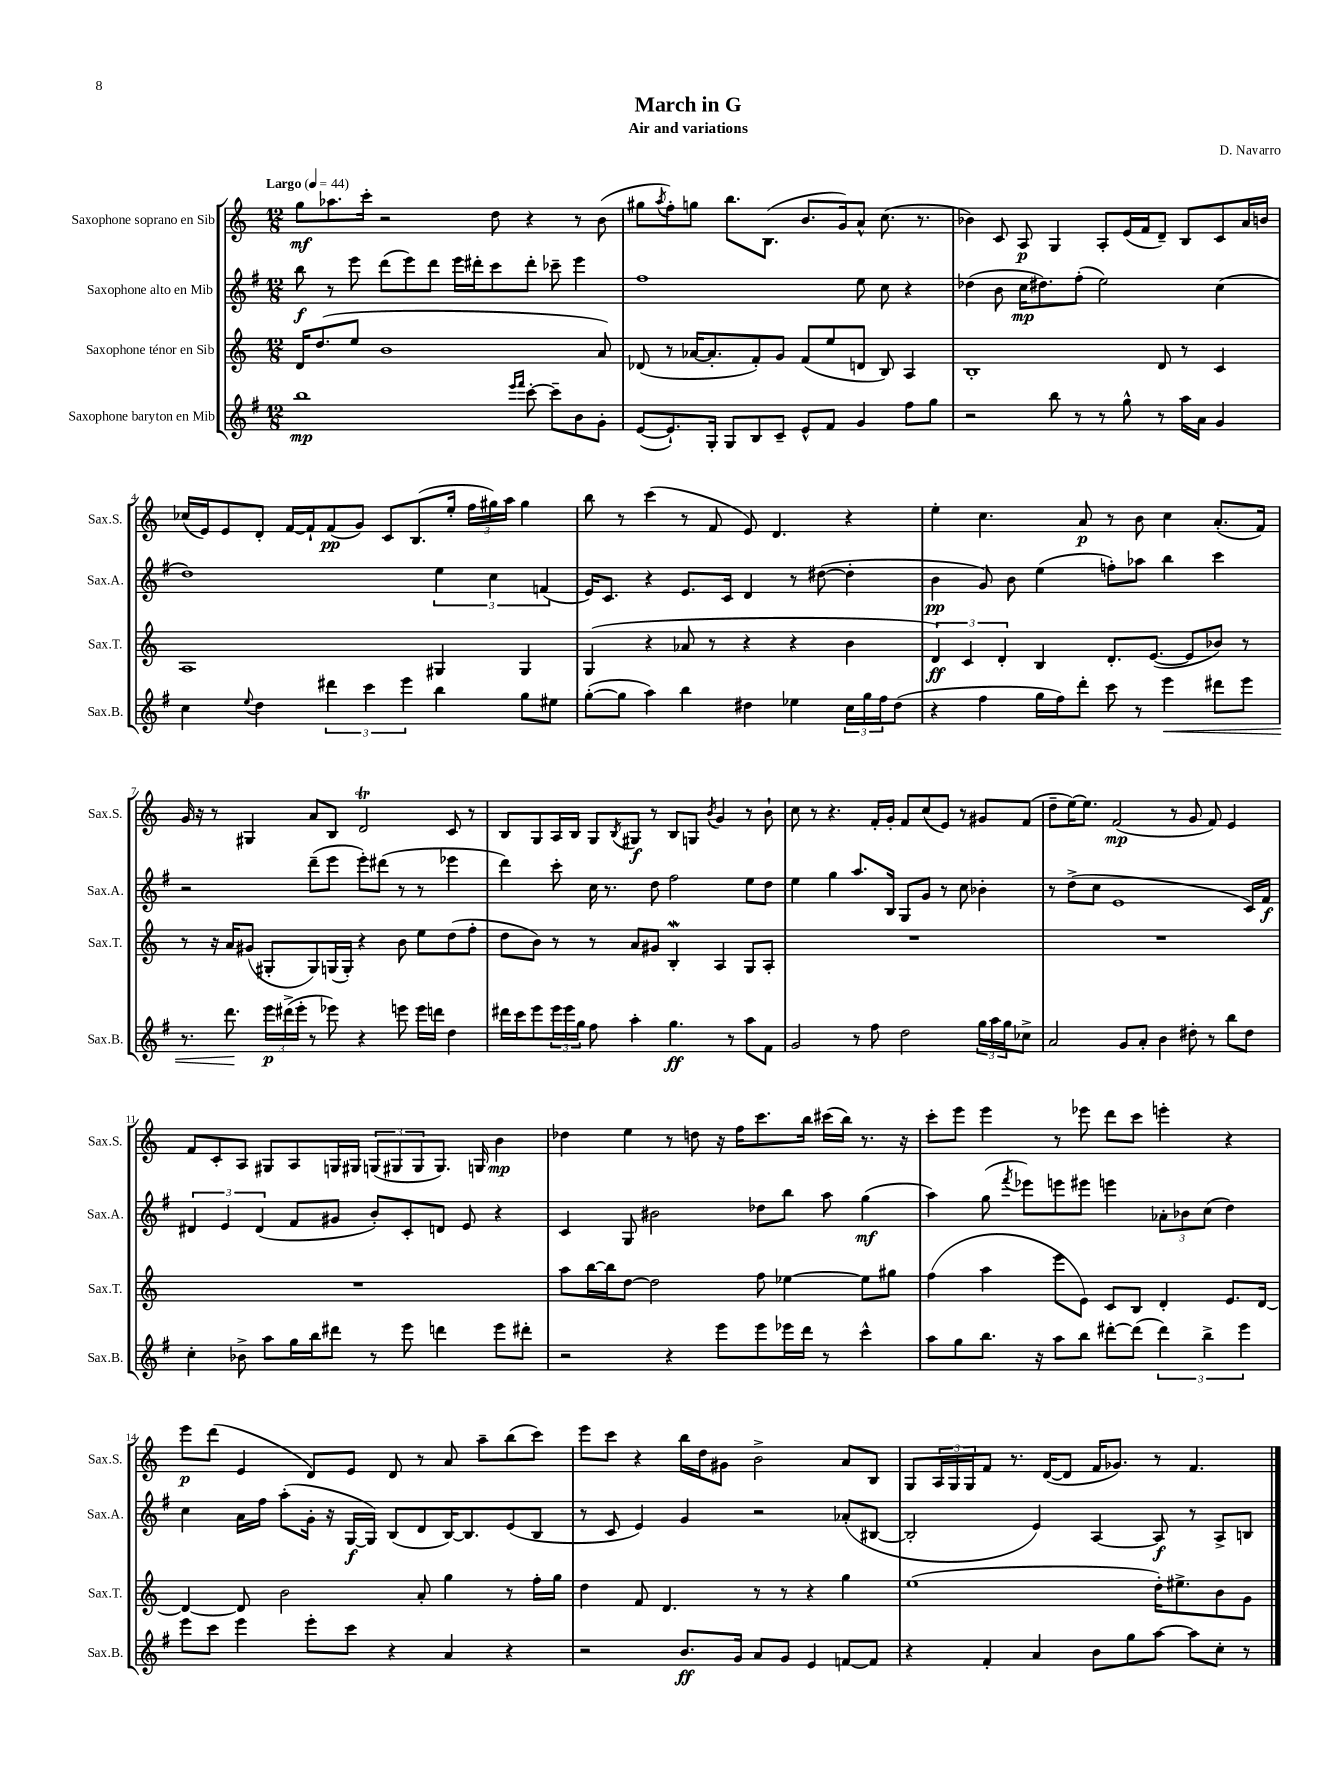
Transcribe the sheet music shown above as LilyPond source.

\header { title = "March in G" composer = "D. Navarro" subtitle = "Air and variations" }
<<
\new StaffGroup <<
\new Staff = "s0" \with { instrumentName = "Saxophone soprano en Sib" shortInstrumentName = "Sax.S." } {
    \clef treble \key c \major \numericTimeSignature \time 12/8 \tempo "Largo" 4 = 44
    g''8\mf aes''8. c'''16-. r2 d''8 r4 r8 b'8( |
    gis''8 \acciaccatura { a''8 } f''8-.) g''8 b''8. b8.( b'8. g'16) a'8-^ c''8.( r8. |
    bes'4) c'8 a8\p g4 a8-. e'16( f'16 d'8--) b8 c'8 a'16 b'16 |
    ces''16( e'16) e'8 d'8-. f'16~ f'16-! f'8\pp( g'8) c'8 b8.( e''16-. \tuplet 3/2 { f''16 gis''16) a''16 } gis''4 |
    b''8 r8 c'''4( r8 f'8 e'8) d'4. r4 |
    e''4-. c''4. a'8\p r8 b'8 c''4 a'8.-.( f'16) |
    g'16 r16 r8 gis4 a'8 b8 d'2\trill c'8 r8 |
    b8 g8 a16 b16 g8 \acciaccatura { b8 } gis8\f r8 b8 g8 \acciaccatura { b'8 } g'4 r8 b'8-! |
    c''8 r8 r4. f'16-. g'16-. f'8 c''8( e'8) r8 gis'8 f'8( |
    d''8-- e''16~) e''8. f'2\mp( r8 g'8 f'8) e'4 |
    f'8 c'8-. a8 gis8 a8 g16 gis16 \tuplet 3/2 { g8( gis8 gis8 } gis8.) g16 b'4\mp |
    des''4 e''4 r8 d''8 r16 f''16 c'''8. b''16 cis'''16( b''16) r8. r16 |
    c'''8-. e'''8 e'''4 r8 ees'''8 d'''8 c'''8 e'''4-. r4 |
    e'''8\p d'''8( e'4 d'8) e'8 d'8 r8 a'8 a''8-- b''8( c'''8) |
    e'''8 c'''8 r4 b''16 d''16 gis'8 b'2-> a'8 b8 |
    g8 \tuplet 3/2 { a16 g16 g16 } f'8 r8. d'16~( d'8 f'16 ges'8.) r8 f'4. \bar "|." |
}
\new Staff = "s1" \with { instrumentName = "Saxophone alto en Mib" shortInstrumentName = "Sax.A." } {
    \clef treble \key g \major \numericTimeSignature \time 12/8
    b''8\f r8 e'''8 d'''8( e'''8) d'''8 e'''16 dis'''16-. c'''8 dis'''8-. ces'''8-- e'''4 |
    fis''1 e''8 c''8 r4 |
    des''4( b'8 c''16\mp dis''8.) fis''8-.( e''2) c''4( |
    d''1) \tuplet 3/2 { e''4 c''4 f'4( } |
    e'16) c'8. r4 e'8. c'16 d'4 r8 dis''8~( dis''4-. |
    b'4\pp g'8) b'8 e''4( f''8-.) aes''8 b''4 c'''4 |
    r2 d'''8--( e'''8 e'''8-.) dis'''8( r8 r8 ees'''4 |
    d'''4) c'''8-. c''16 r8. d''8 fis''2 e''8 d''8 |
    e''4 g''4 a''8. b16 g8 g'8 r8 c''8 bes'4-. |
    r8 d''8->( c''8 e'1 c'16) fis'16\f |
    \tuplet 3/2 { dis'4 e'4 dis'4( } fis'8 gis'8 b'8-.) c'8-. d'8 e'8 r4 |
    c'4 g8 bis'2 des''8 b''8 a''8 g''4\mf( |
    a''4) g''8( \acciaccatura { fis'''8 } ees'''8) e'''8 eis'''8 e'''4 \tuplet 3/2 { aes'8-. bes'8 c''8( } d''4) |
    c''4 a'16 fis''16 a''8-.( g'16-. r16 g16~\f g16) b8( d'8 b16~) b8. e'8( b8 |
    r8 c'8 e'4) g'4 r2 aes'8-.( bis8~ |
    bis2-. e'4) a4~ a8\f r8 a8-> b8 \bar "|." |
}
\new Staff = "s2" \with { instrumentName = "Saxophone ténor en Sib" shortInstrumentName = "Sax.T." } {
    \clef treble \key c \major \numericTimeSignature \time 12/8
    d'16 d''8.( e''8 b'1 a'8) |
    des'8( r8 aes'16~ aes'8.-. f'8-.) g'8 f'8( e''8 d'8 b8) a4 |
    b1-. d'8 r8 c'4 |
    a1 gis4 gis4 |
    g4( r4 aes'8 r8 r4 r4 b'4 |
    \tuplet 3/2 { d'4\ff) c'4 d'4-. } b4 d'8.-. e'8.~( e'8 bes'8) r8 |
    r8 r16 a'16 gis'8( gis8-. gis8) g16( g16-.) r4 b'8 e''8 d''8( f''8-. |
    d''8 b'8) r8 r8 a'8 gis'8 b4-.\mordent a4 g8 a8-. |
    R1. |
    R1. |
    R1. |
    a''8 b''16~ b''16 d''8~ d''2 f''8 ees''4~ ees''8 gis''8 |
    f''4( a''4 e'''8 e'8) c'8 b8 d'4-. e'8. d'16~ |
    d'4~ d'8 b'2 a'8-. g''4 r8 f''16-. g''16 |
    d''4 f'8 d'4. r8 r8 r4 g''4 |
    e''1( d''16-.) eis''8.-> b'8 g'8 \bar "|." |
}
\new Staff = "s3" \with { instrumentName = "Saxophone baryton en Mib" shortInstrumentName = "Sax.B." } {
    \clef treble \key g \major \numericTimeSignature \time 12/8
    b''1\mp \grace { e'''16 fis'''16 } c'''8~-. c'''8-- b'8 g'8-. |
    e'8~( e'8.-!) g16-. g8 b8 c'8-- e'8-^ fis'8 g'4 fis''8 g''8 |
    r2 b''8 r8 r8 g''8-^ r8 a''16 a'16 g'4 |
    c''4 \appoggiatura { e''8 } d''4 \tuplet 3/2 { dis'''4 c'''4 e'''4 } b''4 g''8 eis''8 |
    g''8~-.( g''8 a''4) b''4 dis''4 ees''4 \tuplet 3/2 { c''16 g''16 fis''16 } dis''8( |
    r4 fis''4 g''16 fis''16) d'''8-. c'''8 r8 e'''4\< dis'''8 e'''8 |
    r8. d'''8.\! \tuplet 3/2 { e'''16\p dis'''16->( e'''16-. } r8 ees'''8) r4 e'''8 e'''16 d'''16 d''4 |
    dis'''16 c'''16 e'''8 \tuplet 3/2 { e'''16 e'''16 g''16 } fis''8 a''4-. g''4.\ff r8 a''8 fis'8 |
    g'2 r8 fis''8 d''2 \tuplet 3/2 { g''16 a''16 g''16 } ces''8-> |
    a'2 g'8 a'8-. b'4 dis''8-. r8 b''8 dis''8 |
    c''4-. bes'8-> a''8 g''16 b''16 dis'''8 r8 e'''8 d'''4 e'''8 dis'''8-. |
    r2 r4 e'''8 e'''8 ees'''16 d'''16 r8 c'''4-^ |
    a''8 g''8 b''8. r16 a''8 b''8 dis'''8~-. dis'''8( \tuplet 3/2 { dis'''4) b''4-> e'''4 } |
    e'''8 c'''8 e'''4 e'''8-. c'''8 r4 a'4 r4 |
    r2 b'8.\ff g'16 a'8 g'8 e'4 f'8~ f'8 |
    r4 fis'4-. a'4 b'8 g''8 a''8~ a''8 c''8-. r8 \bar "|." |
}
>>
>>
